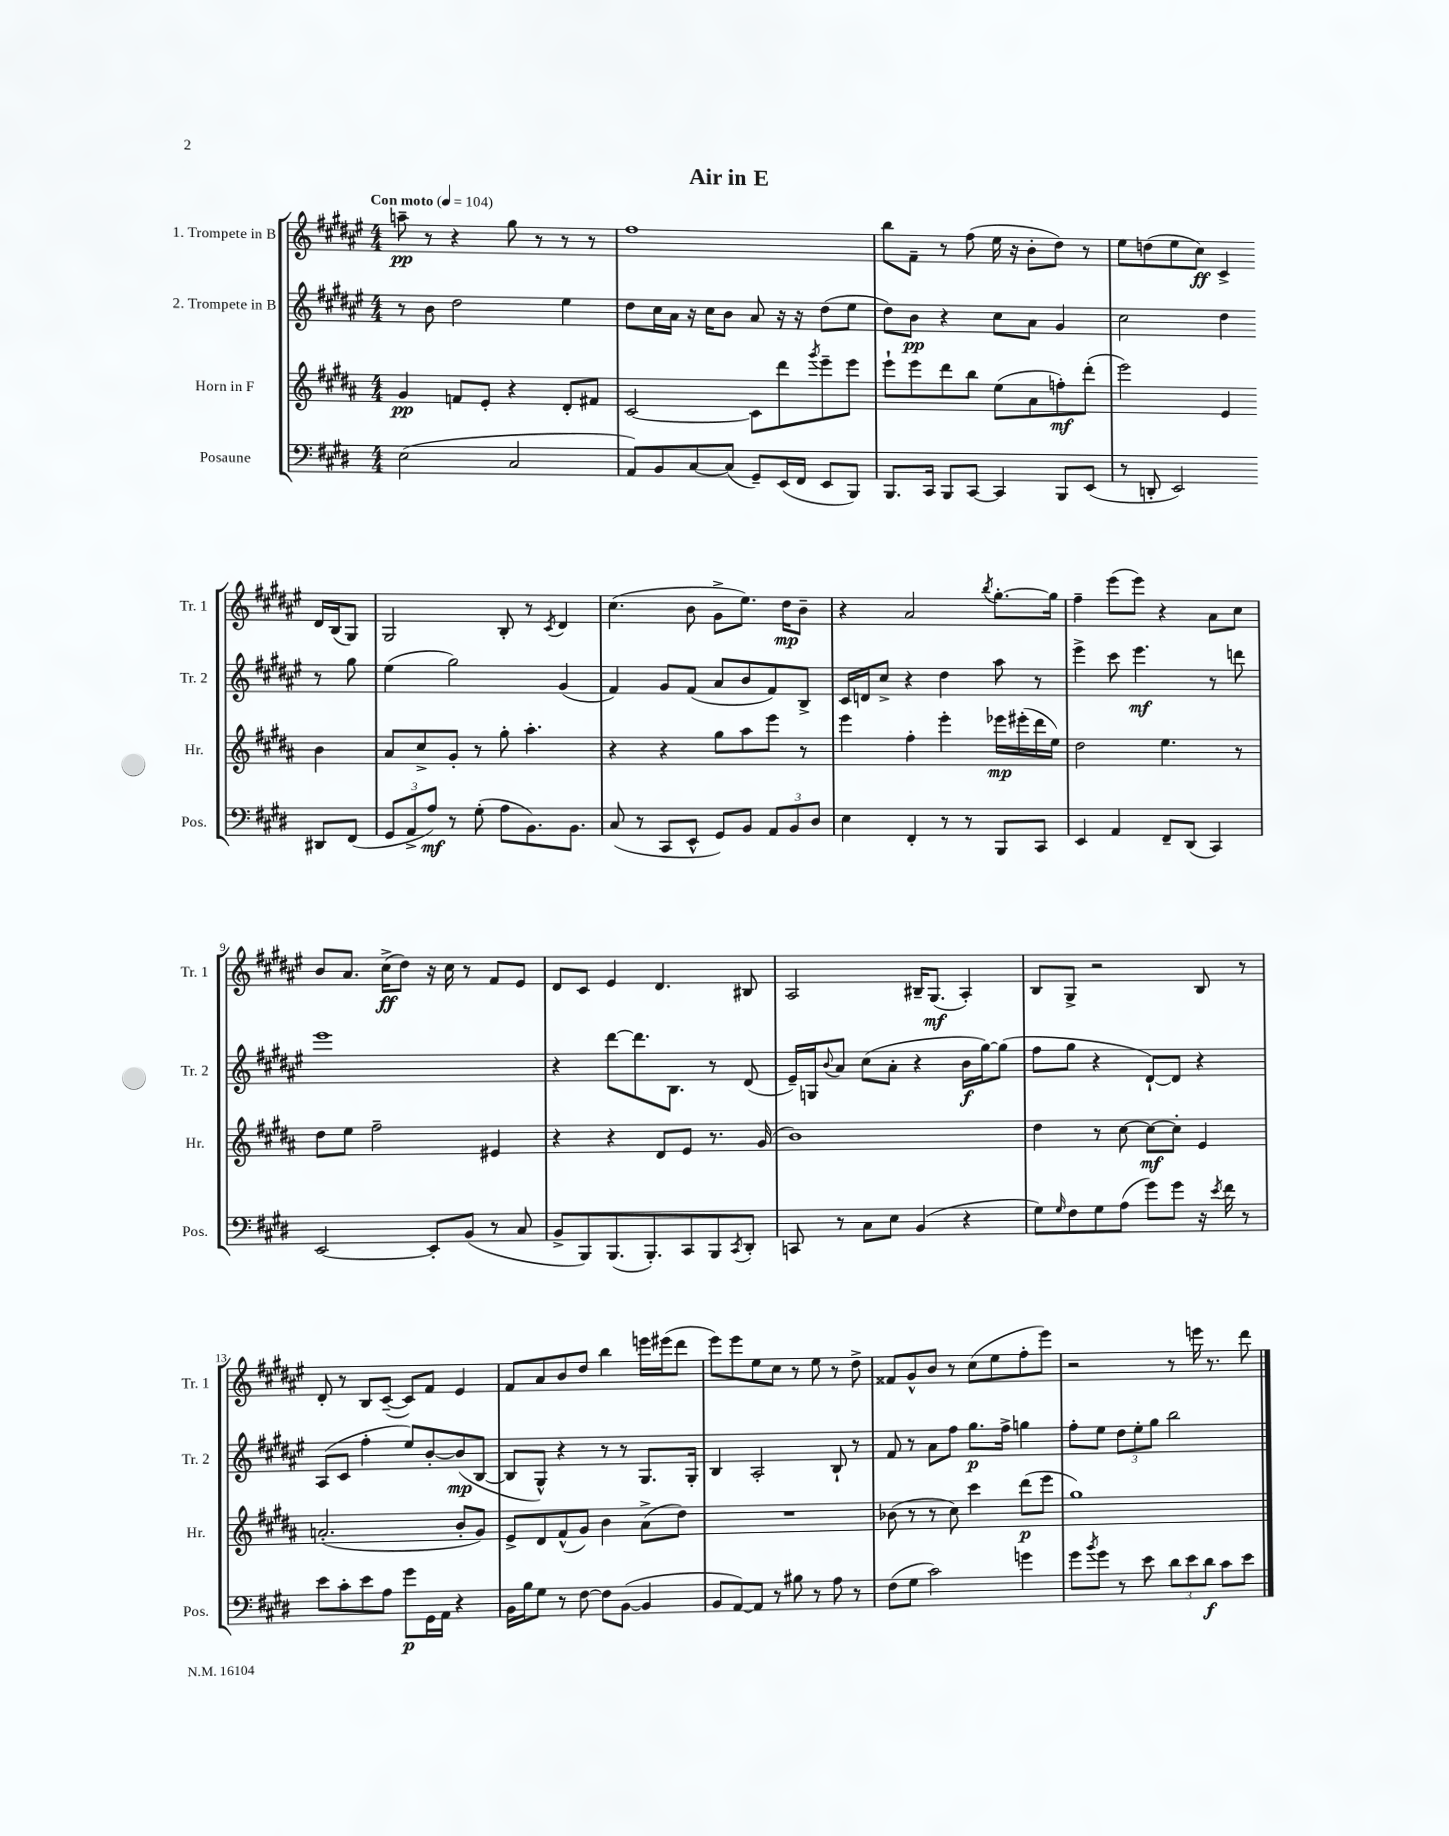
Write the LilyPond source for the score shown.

\header { title = "Air in E" }
<<
\new StaffGroup <<
\new Staff = "s0" \with { instrumentName = "1. Trompete in B" shortInstrumentName = "Tr. 1" } {
    \clef treble \key fis \major \numericTimeSignature \time 4/4 \tempo "Con moto" 4 = 104
    a''8--\pp r8 r4 gis''8 r8 r8 r8 |
    fis''1 |
    b''8 fis'8-- r8 fis''8( eis''16 r16 b'8-. dis''8) r8 |
    eis''8 d''8( eis''8 cis''8\ff) cis'4-> dis'16 b16( gis8) |
    gis2 b8-. r8 \acciaccatura { cis'8 } dis'4 |
    cis''4.( b'8 gis'8-> eis''8.) dis''16\mp b'8-- |
    r4 ais'2 \acciaccatura { b''8 } gis''8.~-. gis''16 |
    fis''4-- eis'''8( eis'''8) r4 ais'8 cis''8 |
    b'8 ais'8. cis''16->\ff( dis''8) r16 cis''16 r8 fis'8 eis'8 |
    dis'8 cis'8 eis'4 dis'4. bis8 |
    ais2 bis16-- gis8.\mf( ais4-.) |
    b8 gis8-> r2 b8 r8 |
    dis'8-. r8 b8 cis'8~--( cis'8) fis'8 eis'4 |
    fis'8 ais'8 b'8 dis''8 b''4 e'''16 eis'''16( dis'''8 |
    eis'''8) eis'''8 eis''8 cis''8 r8 eis''8 r8 dis''8-> |
    fisis'8 gis'8-^ b'8 r8 cis''8( eis''8 fis''8-. eis'''8) |
    r2 r8 e'''16 r8. dis'''8 \bar "|." |
}
\new Staff = "s1" \with { instrumentName = "2. Trompete in B" shortInstrumentName = "Tr. 2" } {
    \clef treble \key fis \major \numericTimeSignature \time 4/4
    r8 b'8 dis''2 eis''4 |
    dis''8 cis''16 ais'16 r16 cis''16 b'8 ais'8 r16 r16 dis''8( eis''8 |
    dis''8) b'8\pp r4 cis''8 ais'8 gis'4 |
    cis''2 dis''4 r8 gis''8 |
    eis''4( gis''2) gis'4( |
    fis'4) gis'8 fis'8( ais'8 b'8 fis'8) b8-> |
    cis'16 d'16 cis''8-> r4 dis''4 ais''8 r8 |
    eis'''4-> cis'''8 eis'''4.\mf r8 d'''8 |
    eis'''1 |
    r4 dis'''8~ dis'''8. b8. r8 dis'8( |
    eis'16--) g16 \appoggiatura { b'8 } ais'8 cis''8( ais'8-. r4 b'16\f gis''16~) gis''8( |
    fis''8 gis''8 r4 dis'8~-!) dis'8 r4 |
    ais8( cis'8 fis''4-. eis''8) b'8~-. b'8\mp( b8~ |
    b8 gis8-^) r4 r8 r8 gis8. gis16-. |
    b4 ais2-. b8-! r8 |
    fis'8 r8 ais'8 fis''8 gis''8.\p fis''16-> g''4 |
    fis''8-. eis''8 \tuplet 3/2 { dis''8 eis''8-. gis''8 } b''2 \bar "|." |
}
\new Staff = "s2" \with { instrumentName = "Horn in F" shortInstrumentName = "Hr." } {
    \clef treble \key b \major \numericTimeSignature \time 4/4
    gis'4\pp f'8 e'8-. r4 dis'8-. fis'8 |
    cis'2~ cis'8 dis'''8 \acciaccatura { gis'''8 } e'''8-- e'''8 |
    e'''8-! e'''8 dis'''8 b''8 e''8( ais'8 f''8-.\mf) dis'''8-.( |
    e'''2) e'4 b'4 |
    ais'8 cis''8-> gis'8-. r8 gis''8-. ais''4.-. |
    r4 r4 gis''8 ais''8 e'''8 r8 |
    e'''4 fis''4-. e'''4-. ees'''16\mp eis'''16-.( dis'''16 e''16) |
    dis''2 e''4. r8 |
    dis''8 e''8 fis''2-- eis'4 |
    r4 r4 dis'8 e'8 r8. gis'16( |
    b'1) |
    dis''4 r8 cis''8~ cis''8~\mf cis''8-. e'4 |
    a'2.-.( b'8-. gis'8) |
    e'8-> dis'8 fis'8-^( gis'8) b'4 ais'8->( dis''8) |
    R1 |
    bes'8( r8 r8 cis''8) cis'''4 dis'''8\p( e'''8 |
    gis''1) \bar "|." |
}
\new Staff = "s3" \with { instrumentName = "Posaune" shortInstrumentName = "Pos." } {
    \clef bass \key e \major \numericTimeSignature \time 4/4
    e2( cis2 |
    a,8) b,8 cis8~ cis8( gis,8--) e,16( fis,16 e,8 b,,8) |
    b,,8. cis,16 b,,8 cis,8~ cis,4 b,,8 e,8( |
    r8 d,8-. e,2) dis,8 fis,8( |
    \tuplet 3/2 { gis,8 a,8-> a8\mf) } r8 gis8-.( a8 b,8.) b,8. |
    cis8( r8 cis,8 e,8-^ gis,8) b,8 \tuplet 3/2 { a,8 b,8 dis8 } |
    e4 fis,4-. r8 r8 b,,8 cis,8 |
    e,4 a,4 fis,8-- dis,8( cis,4) |
    e,2~ e,8-. b,8( r8 cis8 |
    b,8-> b,,8) b,,8.( b,,8.-.) cis,8 b,,8 \acciaccatura { cis,8 } dis,8-. |
    c,8 r8 cis8 e8 b,4( r4 |
    gis8) \grace { gis16 } fis8 gis8 a8( gis'8) gis'8 r16 \acciaccatura { e'8 } fis'16 r8 |
    e'8 cis'8-. e'8 a8 gis'8\p gis,16 a,16 r4 |
    b,16 b16 gis8 r8 fis8~ fis8 b,8~( b,4 |
    b,8 a,8~) a,8 r8 bis8 r8 a8 r8 |
    fis8( gis8 cis'2) g'4 |
    gis'8 \acciaccatura { b'8 } gis'8 r8 e'8 \tuplet 3/2 { dis'8 e'8 dis'8\f } cis'8 e'8 \bar "|." |
}
>>
>>
